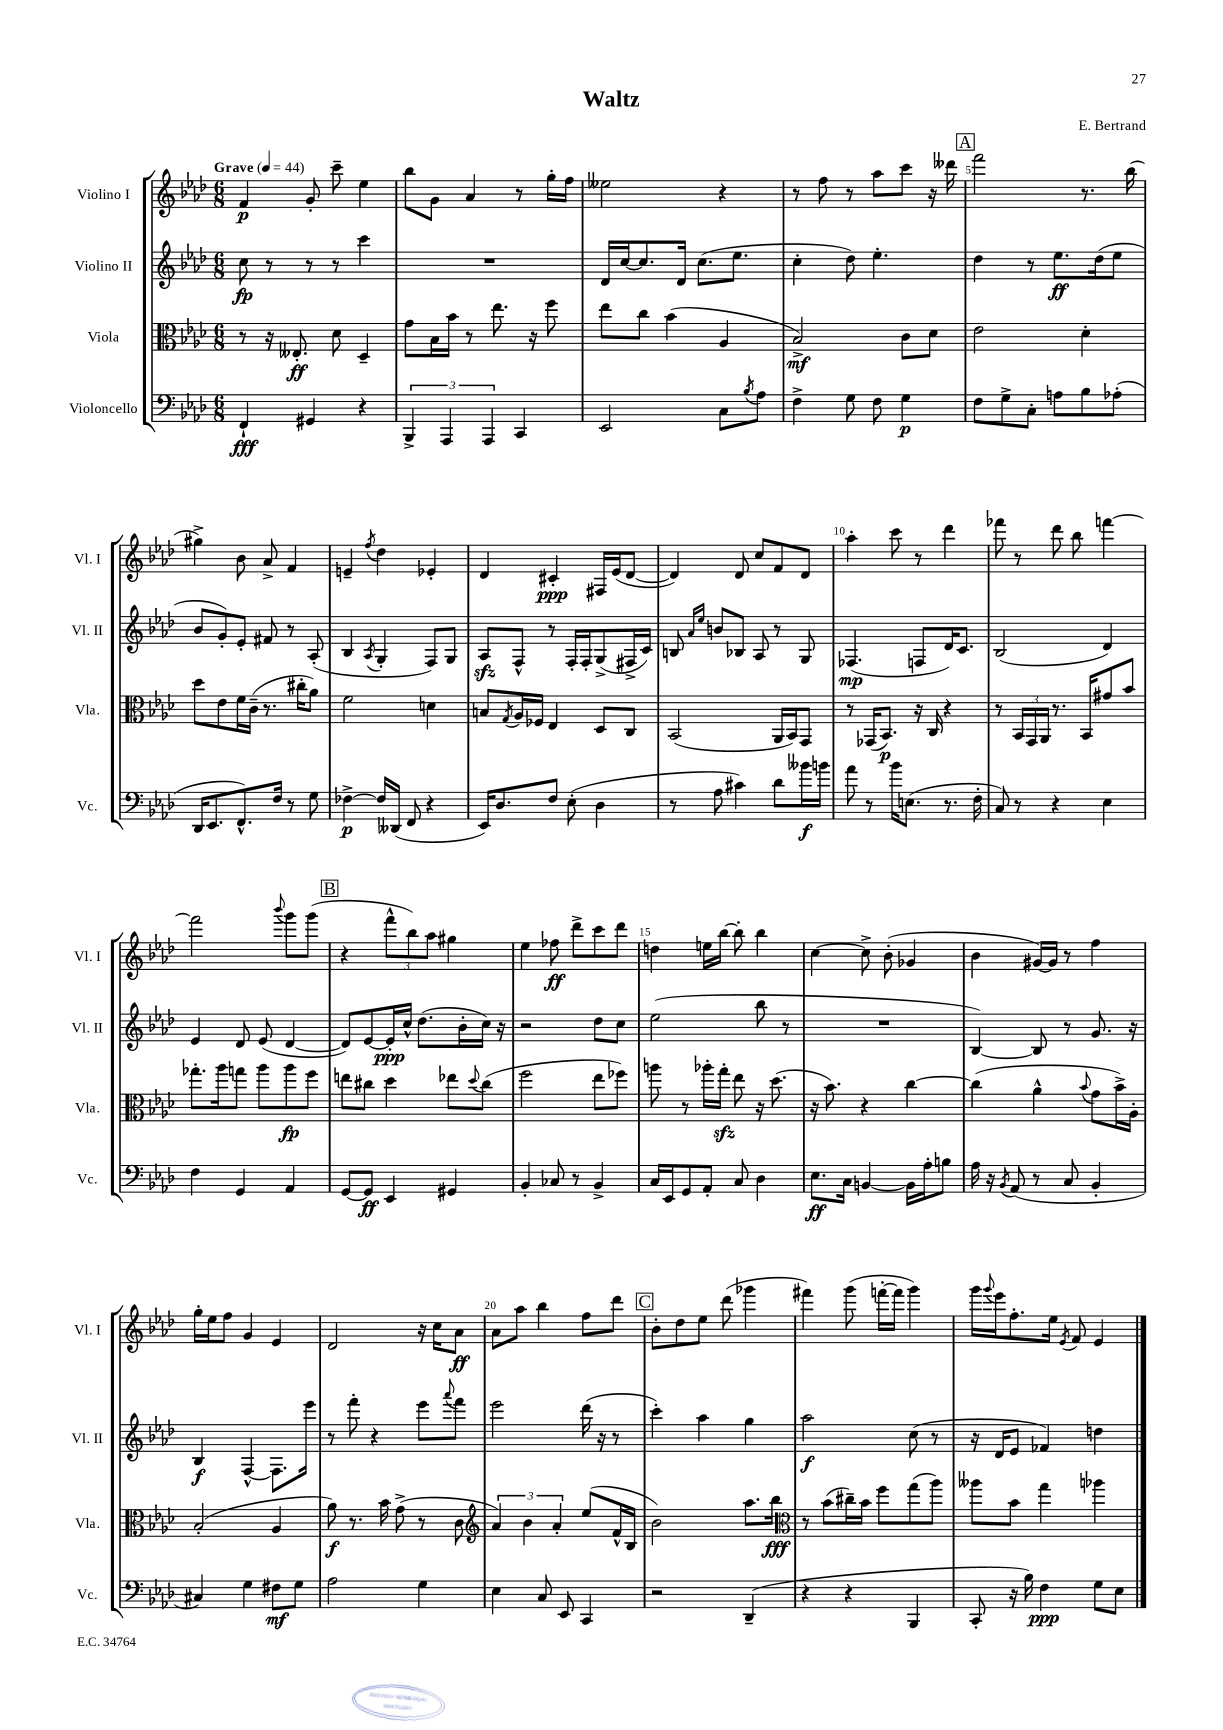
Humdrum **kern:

**kern	**dynam	**kern	**dynam	**kern	**dynam	**kern	**dynam
*part4	*part4	*part3	*part3	*part2	*part2	*part1	*part1
*staff4	*staff4	*staff3	*staff3	*staff2	*staff2	*staff1	*staff1
*I"Violoncello	*	*I"Viola	*	*I"Violino II	*	*I"Violino I	*
*I'Vc.	*	*I'Vla.	*	*I'Vl. II	*	*I'Vl. I	*
*clefF4	*	*clefC3	*	*clefG2	*	*clefG2	*
*k[b-e-a-d-]	*	*k[b-e-a-d-]	*	*k[b-e-a-d-]	*	*k[b-e-a-d-]	*
*M6/8	*	*M6/8	*	*M6/8	*	*M6/8	*
*MM44	*	*MM44	*	*MM44	*	*MM44	*
=1	=1	=1	=1	=1	=1	=1	=1
!	!	!	!	!	!	!LO:TX:a:B:t=Grave	!
4FF`/	fff	8r	.	8cc\	fp	4f/	p
.	.	16r	.	8r	.	.	.
.	.	8.E--X'/	ff	.	.	.	.
4GG#X/	.	.	.	8r	.	8g'/	.
.	.	8d-\	.	8r	.	8ccc~\	.
4r	.	4D-~/	.	4ccc\	.	4ee-\	.
=2	=2	=2	=2	=2	=2	=2	=2
6BBB-^/	.	8g\L	.	2.r	.	8bb-\L	.
.	.	16B-\L	.	.	.	8g\J	.
6AAA-/	.	.	.	.	.	.	.
.	.	16b-\JJ	.	.	.	.	.
.	.	8r	.	.	.	4a-/	.
6AAA-/	.	.	.	.	.	.	.
.	.	8.ee-\	.	.	.	.	.
4CC/	.	.	.	.	.	8r	.
.	.	16r	.	.	.	.	.
.	.	8ff\	.	.	.	16gg'\LL	.
.	.	.	.	.	.	16ff\JJ	.
=3	=3	=3	=3	=3	=3	=3	=3
2EE-/	.	8ee-\L	.	16d-/LL	.	2ee--X\	.
.	.	.	.	[16cc/J	.	.	.
.	.	8cc\J	.	8.cc/]	.	.	.
.	.	(4b-\	.	.	.	.	.
.	.	.	.	16d-/Jk	.	.	.
.	.	.	.	(8.cc\L	.	.	.
8C\L	.	4A-/	.	.	.	4r	.
.	.	.	.	8.ee-\J	.	.	.
8qB-/	.	.	.	.	.	.	.
8A-\J	.	.	.	.	.	.	.
=4	=4	=4	=4	=4	=4	=4	=4
4F^\	.	2B-^/)	mf	4cc'\	.	8r	.
.	.	.	.	.	.	8ff\	.
8G\	.	.	.	8dd-\)	.	8r	.
8F\	.	.	.	4.ee-'\	.	8aa-\L	.
4G\	p	8c\L	.	.	.	8ccc\J	.
.	.	8d-\J	.	.	.	16r	.
.	.	.	.	.	.	16ddd--X\	.
!!LO:REH:place=s1:t=A
=5	=5	=5	=5	=5	=5	=5	=5
8F\L	.	2e-\	.	4dd-\	.	2fff\	.
8G^\	.	.	.	.	.	.	.
8C'\J	.	.	.	8r	.	.	.
8An\L	.	.	.	8.ee-\L	ff	.	.
8B-\	.	4d-'\	.	.	.	8.r	.
.	.	.	.	(16dd-\k	.	.	.
(8A-X'\J	.	.	.	8ee-\J	.	.	.
.	.	.	.	.	.	(16bb-\	.
!!LO:LB:g=z
=6	=6	=6	=6	=6	=6	=6	=6
16DD-/KL	.	8dd-\L	.	8b-/L	.	4gg#X^\)	.
8.EE-/	.	.	.	.	.	.	.
.	.	8e-\	.	8g'/)	.	.	.
8.FF^^/)	.	16f\L	.	8e-'/J	.	8b-\	.
.	.	(16c~\JJ	.	.	.	.	.
.	.	8.r	.	8f#X/	.	8a-^/	.
16F/Jk	.	.	.	.	.	.	.
8r	.	.	.	8r	.	4f/	.
.	.	16cc#X'\KL	.	.	.	.	.
8G\	.	8a-\J)	.	(8A-'/	.	.	.
=7	=7	=7	=7	=7	=7	=7	=7
[4F-X^\	p	2f\	.	4B-/	.	4en~/	.
.	.	.	.	8qA-/	.	8qff/	.
16F-/LL]	.	.	.	4G'/	.	4dd-\	.
(16DD--X/JJ	.	.	.	.	.	.	.
8FF/	.	.	.	.	.	.	.
4r	.	4dn\	.	8F/L)	.	4e-X'/	.
.	.	.	.	8G/J	.	.	.
=8	=8	=8	=8	=8	=8	=8	=8
16EE-/KL)	.	8Bn/L	.	8A-zz/L	.	4d-/	.
8.D-/	.	.	.	.	.	.	.
.	.	8qG/	.	.	.	.	.
.	.	16A-/L	.	8F^^/J	.	.	.
.	.	16F-X/JJ	.	.	.	.	.
8F/J	.	4E-/	.	8r	.	4c#X'/	ppp
(8E-'\	.	.	.	16F'/LL	.	.	.
.	.	.	.	16F'/J	.	.	.
4D-\	.	8D-/L	.	(8G^/	.	16F#X/LL	.
.	.	.	.	.	.	(16e-/J	.
.	.	8C/J	.	16F#X^/L	.	[8d-/J	.
.	.	.	.	16c/JJ)	.	.	.
=9	=9	=9	=9	=9	=9	=9	=9
8r	.	(2BB-/	.	8Bn/	.	4d-/])	.
.	.	.	.	16qqa-/LL	.	.	.
.	.	.	.	16qqee-/JJ	.	.	.
8A-\	.	.	.	8bn/L	.	.	.
4c#X\)	.	.	.	8B-X/J	.	8d-/	.
.	.	.	.	8A-/	.	8cc/L	.
8d-\L	.	16AA-/LL	.	8r	.	8f/	.
.	.	16BB-/J)	.	.	.	.	.
16b--X\L	f	8GG/J	.	8G/	.	8d-/J	.
16bn\JJ	.	.	.	.	.	.	.
=10	=10	=10	=10	=10	=10	=10	=10
8a-\	.	8r	.	(4.F-X/	mp	4aa-'\	.
8r	.	(16GG-X/KL	.	.	.	.	.
.	.	8.BB-/J)	p	.	.	.	.
16b-\KL	.	.	.	.	.	8ccc\	.
(8.En\J	.	.	.	.	.	.	.
.	.	16r	.	8Fn/L	.	8r	.
.	.	16C/	.	.	.	.	.
8.r	.	4r	.	16d-/K)	.	4ddd-\	.
.	.	.	.	8.c/J	.	.	.
16F'\	.	.	.	.	.	.	.
=11	=11	=11	=11	=11	=11	=11	=11
8C/)	.	8r	.	(2B-/	.	8fff-X\	.
8r	.	24BB-/LL	.	.	.	8r	.
.	.	24GG/	.	.	.	.	.
.	.	24AA-/JJ	.	.	.	.	.
4r	.	8.r	.	.	.	8ddd-\	.
.	.	.	.	.	.	8bb-\	.
.	.	16BB-/KL	.	.	.	.	.
4E-\	.	8g#X/	.	4d-/)	.	[4fffn\	.
.	.	8b-/J	.	.	.	.	.
!!LO:LB:g=z
=12	=12	=12	=12	=12	=12	=12	=12
4F\	.	8.gg-X'\L	.	4e-/	.	2fff\]	.
.	.	16aa-\k	.	.	.	.	.
4GG/	.	8ggn\J	.	8d-/	.	.	.
.	.	8aa-\L	.	(8e-/	.	.	.
.	.	.	.	.	.	8qqbbb-/	.
4AA-/	.	8aa-\	fp	[4d-/	.	8ggg\L	.
.	.	8ff\J	.	.	.	(8ggg\J	.
!!LO:REH:place=s1:t=B
=13	=13	=13	=13	=13	=13	=13	=13
[8GG/L	.	8een\L	.	8d-/L])	.	4r	.
8GG/J]	ff	8cc#X\J	.	[8e-/	.	.	.
4EE-/	.	4dd-\	.	16e-'/L]	ppp	12fff^^\L	.
.	.	.	.	16cc^^/JJ	.	.	.
.	.	.	.	.	.	12bb-\)	.
.	.	.	.	(8.dd-\L	.	.	.
.	.	.	.	.	.	12aa-\J	.
4GG#X/	.	8ee-X\L	.	.	.	4gg#X\	.
.	.	.	.	16b-'\L	.	.	.
.	.	8qqdd-/	.	.	.	.	.
.	.	(8cc#\J	.	16cc\JJ)	.	.	.
.	.	.	.	16r	.	.	.
=14	=14	=14	=14	=14	=14	=14	=14
4BB-'/	.	2ff\	.	2r	.	4ee-\	.
8C-X/	.	.	.	.	.	8ff-X\	ff
8r	.	.	.	.	.	8ddd-^\L	.
4BB-^/	.	8ee-\L	.	8dd-\L	.	8ccc\	.
.	.	8ff-X\J)	.	8cc\J	.	8ddd-\J	.
=15	=15	=15	=15	=15	=15	=15	=15
16C/LL	.	8aan\	.	(2ee-\	.	4ddn\	.
16EE-/J	.	.	.	.	.	.	.
8GG/	.	8r	.	.	.	.	.
8AA-'/J	.	16aa-X'\LL	.	.	.	16een\LL	.
.	.	16ggzz'\JJ	.	.	.	[16bb-\JJ	.
8C/	.	8ee-\	.	.	.	8bb-'\]	.
4D-\	.	16r	.	8bb-\	.	4bb-\	.
.	.	(8.dd-\	.	.	.	.	.
.	.	.	.	8r	.	.	.
=16	=16	=16	=16	=16	=16	=16	=16
8.E-\L	ff	16r	.	2.r	.	[4cc\	.
.	.	8.b-\)	.	.	.	.	.
16C\Jk	.	.	.	.	.	.	.
[4BBn/	.	4r	.	.	.	8cc^\]	.
.	.	.	.	.	.	(8b-'\	.
16BB\LL]	.	[4cc\	.	.	.	4g-X/	.
16A-'\J	.	.	.	.	.	.	.
8Bn\J	.	.	.	.	.	.	.
=17	=17	=17	=17	=17	=17	=17	=17
16A-\	.	(4cc\]	.	[4B-/)	.	4b-\	.
16r	.	.	.	.	.	.	.
8qBB-/	.	.	.	.	.	.	.
(8AA-/	.	.	.	.	.	.	.
8r	.	4a-^^\	.	8B-/]	.	[16g#X/LL)	.
.	.	.	.	.	.	16g#/JJ]	.
8C/	.	.	.	8r	.	8r	.
.	.	8qqb-/	.	.	.	.	.
4BB-'/	.	8g\L	.	8.g/	.	4ff\	.
.	.	16b-^\L)	.	.	.	.	.
.	.	16A-'\JJ	.	16r	.	.	.
!!LO:LB:g=z
=18	=18	=18	=18	=18	=18	=18	=18
4C#X/)	.	(2B-'/	.	4B-/	f	16gg'\LL	.
.	.	.	.	.	.	16ee-\J	.
.	.	.	.	.	.	8ff\J	.
4G\	.	.	.	[4F^^/	.	4g/	.
8F#X\L	mf	4A-/	.	8.F\L]	.	4e-/	.
8G\J	.	.	.	.	.	.	.
.	.	.	.	16eee-\Jk	.	.	.
=19	=19	=19	=19	=19	=19	=19	=19
2A-\	.	8a-\)	f	8r	.	2d-/	.
.	.	8.r	.	8fff'\	.	.	.
.	.	.	.	4r	.	.	.
.	.	16b-\	.	.	.	.	.
.	.	(8g^\	.	.	.	.	.
4G\	.	8r	.	8eee-\L	.	16r	.
.	.	.	.	.	.	16cc\KL	.
.	.	.	.	8qqaaa-/	.	.	.
.	.	8c\	.	8fff\J	.	8a-\J	ff
=20	=20	=20	=20	=20	=20	=20	=20
*	*	*clefG2	*	*	*	*	*
4E-\	.	6a-/)	.	2eee-\	.	8a-\L	.
.	.	.	.	.	.	8aa-\J	.
.	.	6b-\	.	.	.	.	.
8C/	.	.	.	.	.	4bb-\	.
.	.	6a-'/	.	.	.	.	.
8EE-/	.	.	.	.	.	.	.
4CC/	.	(8ee-/L	.	(16ddd-\	.	8ff\L	.
.	.	.	.	16r	.	.	.
.	.	16f^^/L	.	8r	.	8ddd-\J	.
.	.	16B-/JJ	.	.	.	.	.
!!LO:REH:place=s1:t=C
=21	=21	=21	=21	=21	=21	=21	=21
2r	.	2b-\)	.	4ccc'\)	.	8b-'\L	.
.	.	.	.	.	.	8dd-\	.
.	.	.	.	4aa-\	.	8ee-\J	.
.	.	.	.	.	.	(8ddd-\	.
(4DD-~/	.	8.aa-\L	.	4gg\	.	4ggg-X\	.
.	.	16bb-\Jk	fff	.	.	.	.
=22	=22	=22	=22	=22	=22	=22	=22
*	*	*clefC3	*	*	*	*	*
4r	.	8r	.	2aa-\	f	4fff#X\)	.
.	.	(8b-\L	.	.	.	.	.
4r	.	16cc#X~\L)	.	.	.	(8ggg\	.
.	.	16b-\JJ	.	.	.	.	.
.	.	8ff\L	.	.	.	[16fffn'\LL	.
.	.	.	.	.	.	16fff\JJ]	.
4BBB-/	.	(8gg\	.	(8cc\	.	4ggg\)	.
.	.	8aa-\J)	.	8r	.	.	.
=23	=23	=23	=23	=23	=23	=23	=23
8CC'/	.	8aa--X\L	.	16r	.	16ggg\LL	.
.	.	.	.	.	.	8qqggg/	.
.	.	.	.	16d-/KL	.	16eee-\J	.
16r	.	8b-\J	.	8e-/J	.	8.ff'\	.
16B-\)	.	.	.	.	.	.	.
4F\	ppp	4gg\	.	4f-X/)	.	.	.
.	.	.	.	.	.	16ee-\Jk	.
.	.	.	.	.	.	8qe-/	.
.	.	.	.	.	.	8f/	.
8G\L	.	4aa-X\	.	4ddn\	.	4e-/	.
8E-\J	.	.	.	.	.	.	.
==	==	==	==	==	==	==	==
*-	*-	*-	*-	*-	*-	*-	*-
